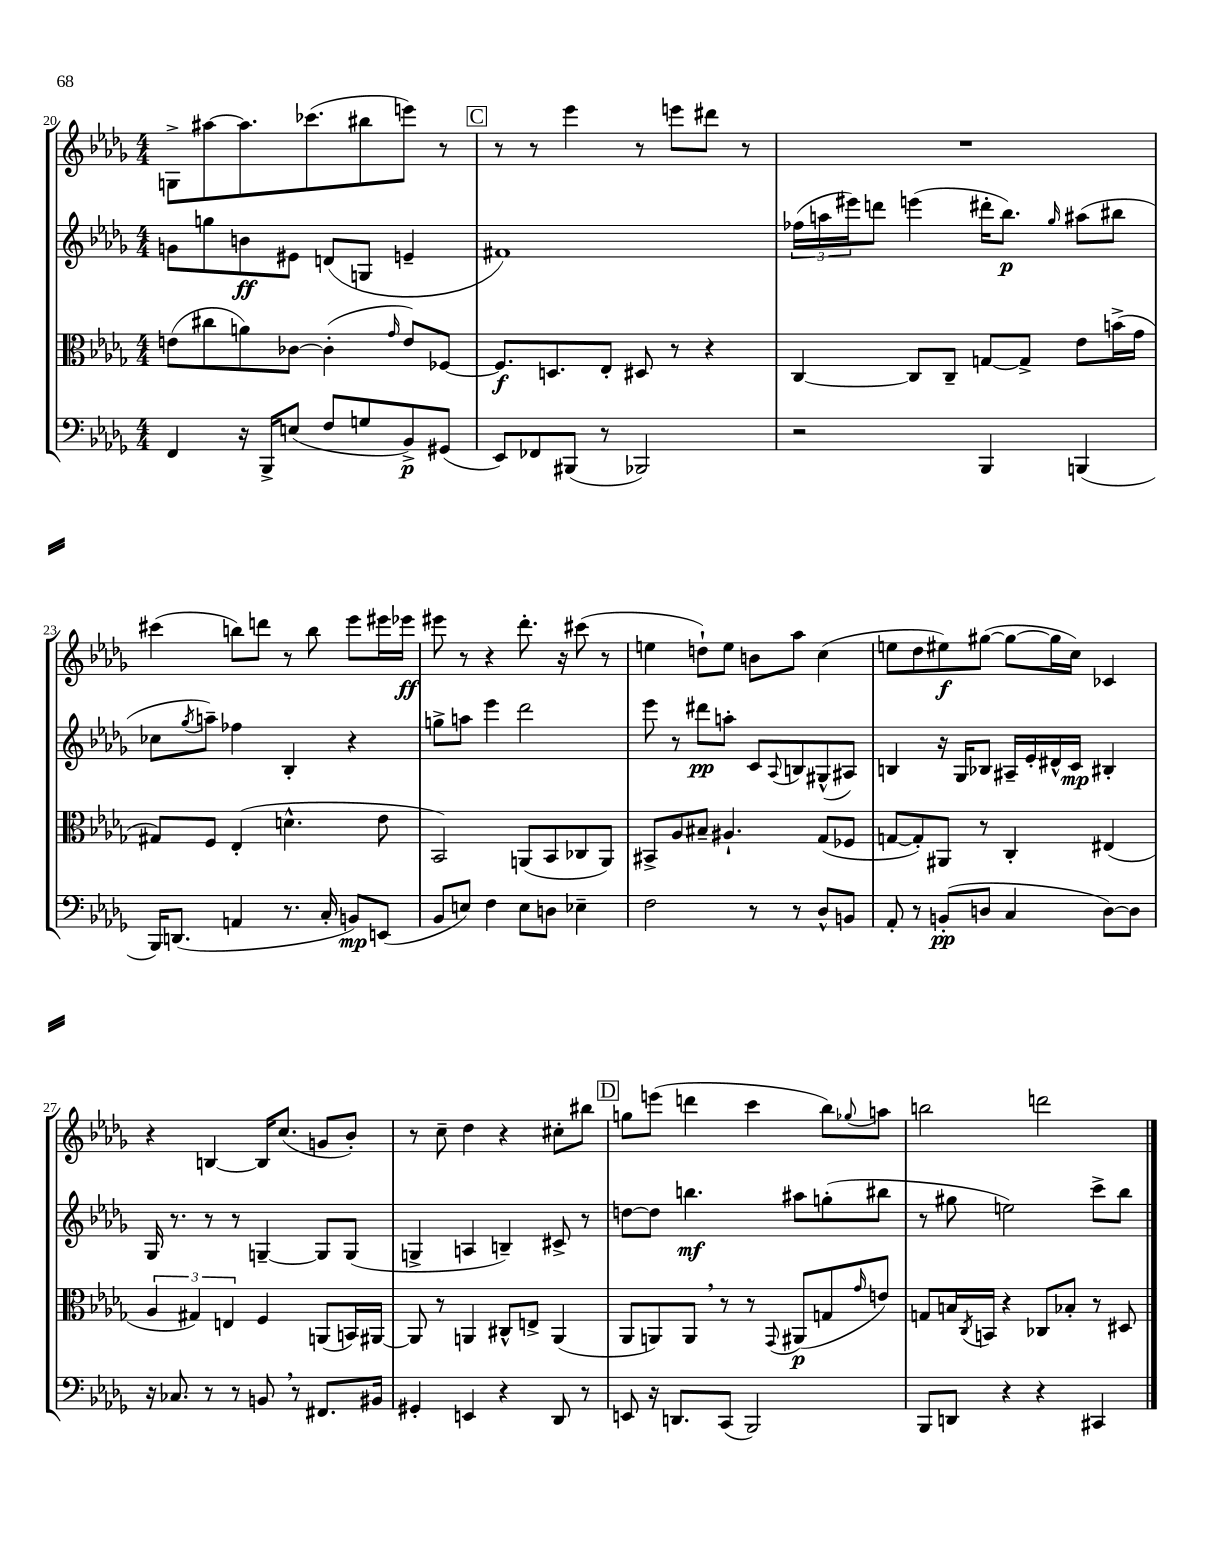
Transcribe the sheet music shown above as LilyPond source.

<<
\new StaffGroup <<
\new Staff = "s0" {
    \clef treble \key des \major \numericTimeSignature \time 4/4
    g8-> ais''8~ ais''8. ces'''8.( bis''8 e'''8) r8 |
    \mark \markup { \box "C" } r8 r8 ees'''4 r8 e'''8 dis'''8 r8 |
    R1 |
    cis'''4( b''8) d'''8 r8 b''8 ees'''8 eis'''16 ees'''16\ff |
    eis'''8 r8 r4 des'''8.-. r16 cis'''8( r8 |
    e''4 d''8-!) e''8 b'8 aes''8 c''4( |
    e''8 des''8 eis''8\f) gis''8~( gis''8~ gis''16 c''16) ces'4 |
    r4 b4~ b16 c''8.( g'8 bes'8-.) |
    r8 c''8-- des''4 r4 cis''8-. bis''8 |
    \mark \markup { \box "D" } g''8 e'''8( d'''4 c'''4 bes''8) \appoggiatura { ges''8 } a''8 |
    b''2 d'''2 \bar "|." |
}
\new Staff = "s1" {
    \clef treble \key des \major \numericTimeSignature \time 4/4
    g'8 g''8 b'8\ff eis'8 d'8( g8 e'4-- |
    \mark \markup { \box "C" } fis'1) |
    \tuplet 3/2 { fes''16( a''16 eis'''16) } d'''8 e'''4( dis'''16-. bes''8.\p) \grace { ges''16 } ais''8( bis''8 |
    ces''8 \acciaccatura { ges''8 } a''8--) fes''4 bes4-. r4 |
    g''8-> a''8 ees'''4 des'''2 |
    ees'''8 r8 dis'''8\pp a''8-. c'8 \appoggiatura { aes8 } b8 gis8-^( ais8) |
    b4 r16 ges16 bes8 ais16-- ees'16-. dis'16-^ c'16\mp bis4-. |
    ges16 r8. r8 r8 g4~-- g8 g8( |
    g4-> a4 b4--) cis'8-> r8 |
    \mark \markup { \box "D" } d''8~ d''8 b''4.\mf ais''8 g''8-.( bis''8 |
    r8 gis''8 e''2) c'''8-> bes''8 \bar "|." |
}
\new Staff = "s2" {
    \clef alto \key des \major \numericTimeSignature \time 4/4
    e'8( cis''8 a'8) ces'8~ ces'4-.( \grace { ges'16 } e'8) fes8~ |
    \mark \markup { \box "C" } fes8.\f d8. ees8-. dis8 r8 r4 |
    c4~ c8 c8-- g8~ g8-> ees'8 b'16->( ges'16 |
    gis8) f8 ees4-.( d'4.-^ ees'8 |
    bes,2) a,8( bes,8 ces8 a,8) |
    bis,8-> aes8 bis8-- ais4.-! ges8( fes8 |
    g8~ g8-.) ais,8 r8 c4-. eis4( |
    \tuplet 3/2 { aes4 gis4) e4 } f4 a,8( b,16) ais,16~ |
    ais,8 r8 a,4 cis8-^ e8-> a,4( |
    \mark \markup { \box "D" } aes,8 a,8) a,8 \breathe r8 r8 \appoggiatura { ges,8 } ais,8\p( g8 \grace { ges'16 } e'8) |
    g8 b16 \acciaccatura { c8 } b,16 r4 ces8 bes8-. r8 dis8 \bar "|." |
}
\new Staff = "s3" {
    \clef bass \key des \major \numericTimeSignature \time 4/4
    f,4 r16 bes,,16-> e8( f8 g8 bes,8->\p) gis,8( |
    \mark \markup { \box "C" } ees,8) fes,8 bis,,8( r8 bes,,2) |
    r2 bes,,4 b,,4( |
    bes,,16) d,8.( a,4 r8. c16-. b,8\mp) e,8( |
    bes,8 e8) f4 e8 d8 ees4-- |
    f2 r8 r8 des8-^ b,8 |
    aes,8-. r8 b,8-.\pp( d8 c4 d8~) d8 |
    r16 ces8. r8 r8 b,8 \breathe r8 fis,8. bis,16 |
    gis,4-. e,4 r4 des,8 r8 |
    \mark \markup { \box "D" } e,8 r16 d,8. c,8( bes,,2) |
    bes,,8 d,8 r4 r4 cis,4 \bar "|." |
}
>>
>>
\layout { \context { \Score currentBarNumber = #20 } }
